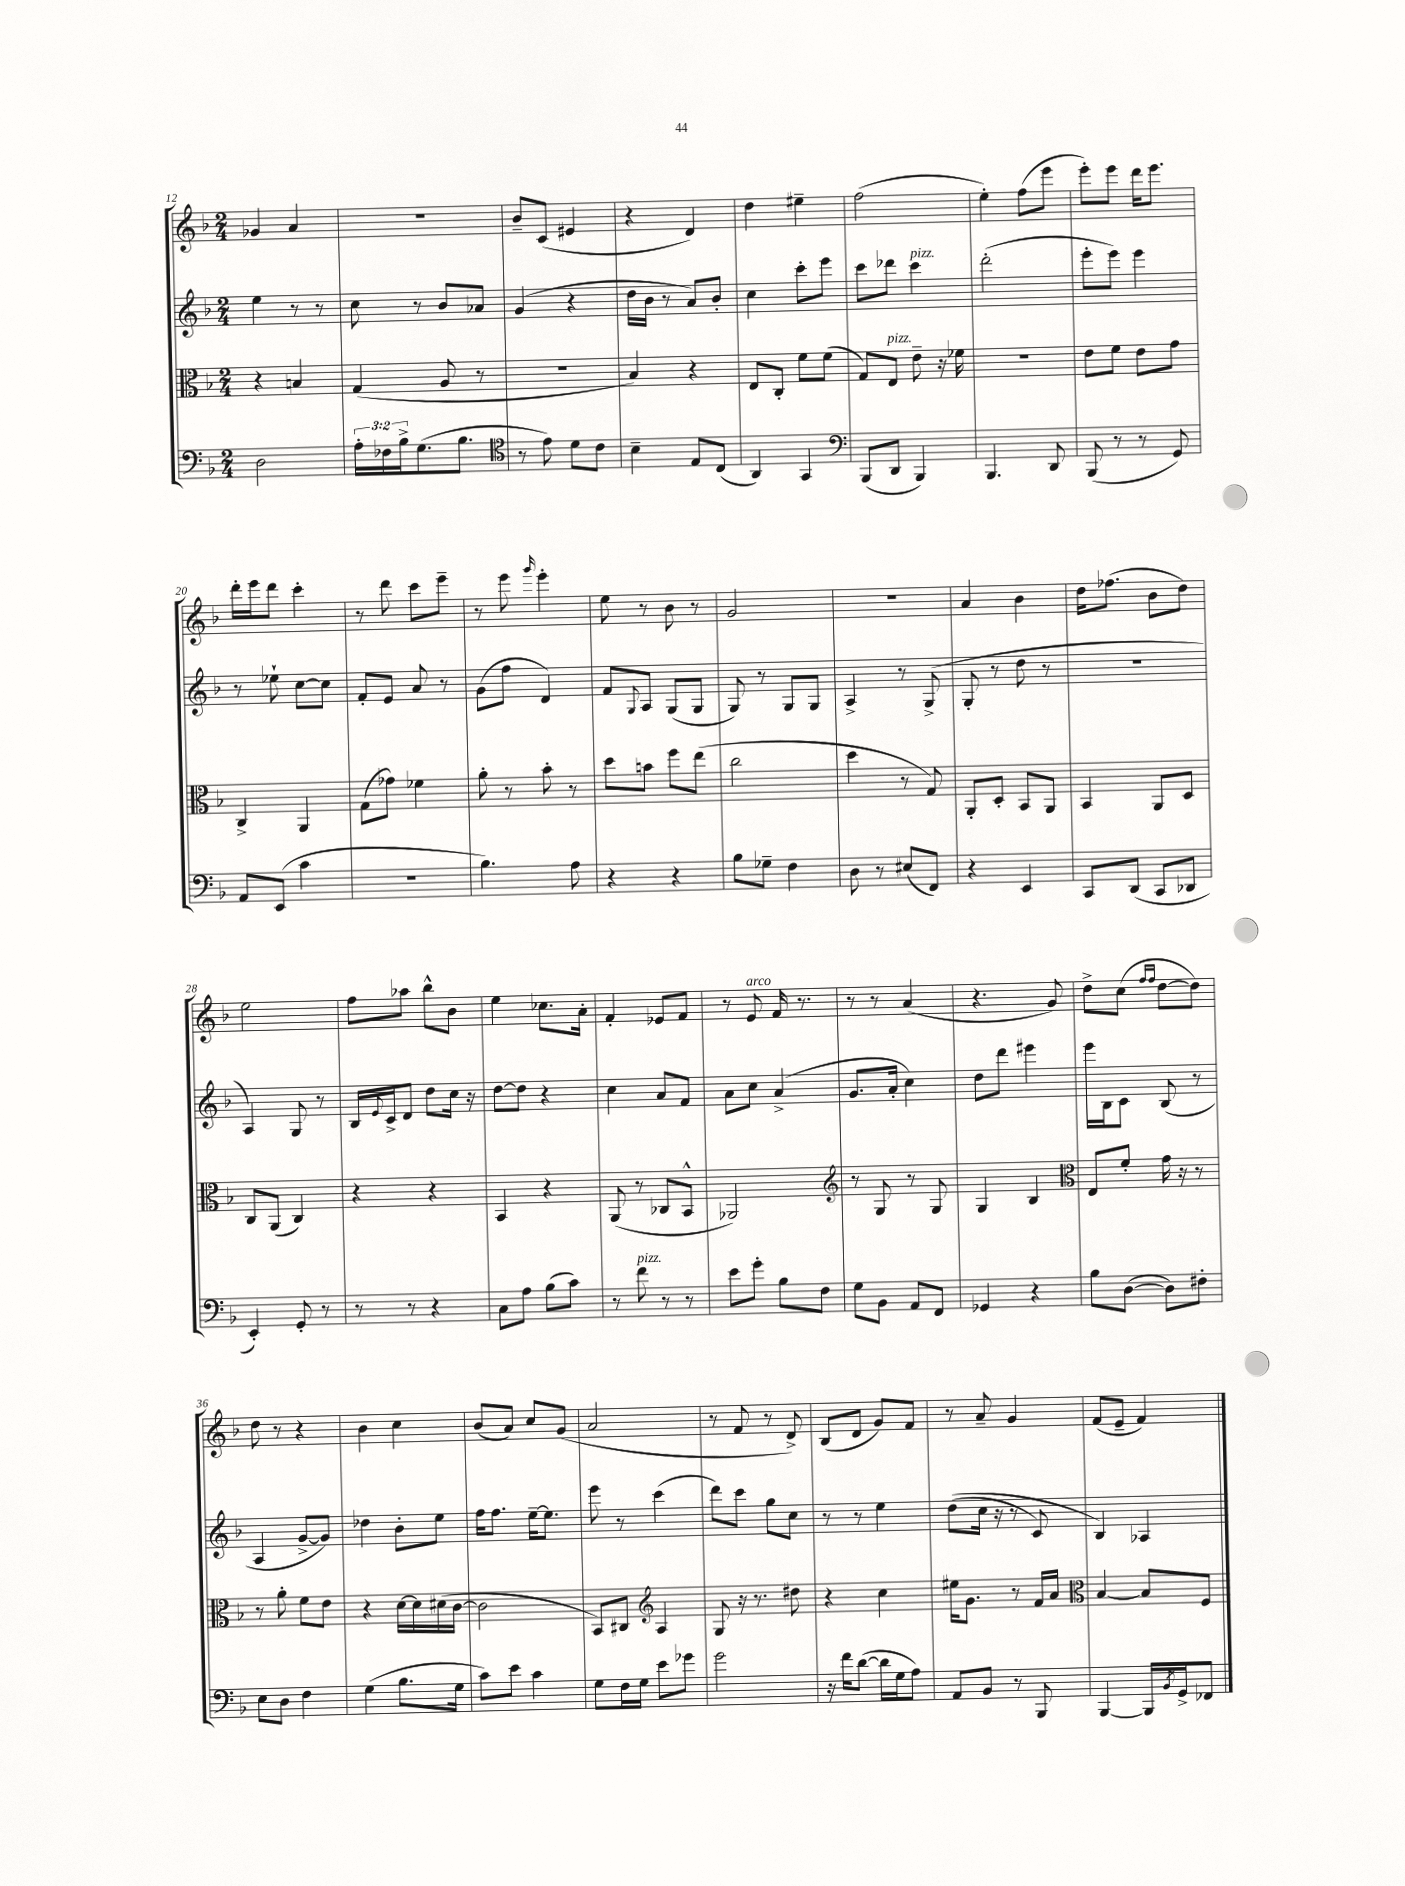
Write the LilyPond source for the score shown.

<<
\new StaffGroup <<
\new Staff = "s0" {
    \clef treble \key f \major \numericTimeSignature \time 2/4
    ges'4 a'4 |
    r2 |
    bes'8-- c'8( eis'4 |
    r4 d'4) |
    d''4 eis''4-- |
    f''2( |
    e''4-.) f''8( e'''8 |
    e'''8-.) e'''8 d'''16 e'''8. |
    d'''16-. e'''16 d'''8 c'''4-. |
    r8 d'''8 c'''8 e'''8-- |
    r8 e'''8 \grace { g'''16 } e'''4-. |
    e''8 r8 bes'8 r8 |
    g'2 |
    r2 |
    a'4 bes'4 |
    d''16 fes''8.( bes'8 d''8) |
    e''2 |
    f''8 aes''8 bes''8-^ bes'8 |
    e''4 ces''8. a'16-. |
    f'4-. ees'8 f'8 |
    r8 e'8^\markup { \italic "arco" } f'16 r8. |
    r8 r8 a'4( |
    r4. g'8) |
    d''8-> c''8( \grace { f''16 f''16 } d''8~ d''8) |
    d''8 r8 r4 |
    bes'4 c''4 |
    bes'8( a'8) c''8 g'8( |
    a'2 |
    r8 f'8 r8 d'8->) |
    bes8( d'8 g'8) f'8 |
    r8 a'8-- g'4 |
    f'8( e'8-- f'4) \bar "|." |
}
\new Staff = "s1" {
    \clef treble \key f \major \numericTimeSignature \time 2/4
    e''4 r8 r8 |
    c''8 r8 bes'8 aes'8 |
    g'4( r4 |
    d''16 bes'16 r8 a'8) bes'8-. |
    c''4 c'''8-. e'''8 |
    c'''8 des'''8 c'''4^\markup { \italic "pizz." } |
    d'''2-.( |
    e'''8-. e'''8) e'''4 |
    r8 ees''8-! c''8~ c''8 |
    f'8-. e'8 a'8 r8 |
    g'8( f''8 d'4) |
    f'8 \appoggiatura { g8 } a8 g8( g8 |
    g8) r8 g8 g8 |
    a4-> r8 g8->( |
    g8-. r8 d''8 r8 |
    r2 |
    a4) g8 r8 |
    bes16 \appoggiatura { e'8 } c'16-> d'8 d''8 c''16 r16 |
    d''8~ d''8 r4 |
    c''4 a'8 f'8 |
    a'8 c''8 a'4->( |
    g'8. a'16-. c''4) |
    d''8 d'''8 eis'''4 |
    e'''16 bes16 c'8 bes8( r8 |
    a4 g'8~-> g'8) |
    des''4 bes'8-. e''8 |
    f''16 f''8. e''16~-- e''8. |
    e'''8 r8 c'''4( |
    d'''8) c'''8 g''8 c''8 |
    r8 r8 e''4 |
    d''8(\( c''16 r16 r8 c'8) |
    bes4\) aes4 \bar "|." |
}
\new Staff = "s2" {
    \clef alto \key f \major \numericTimeSignature \time 2/4
    r4 b4 |
    g4( a8 r8 |
    R2 |
    bes4) r4 |
    e8 c8-. f'8 f'8( |
    g8) e8^\markup { \italic "pizz." } e'8-- r16 fes'16 |
    r2 |
    e'8 f'8 e'8 g'8 |
    c4-> a,4 |
    g8( ges'8) fes'4 |
    a'8-. r8 bes'8-. r8 |
    d''8 b'8 f''8 e''8( |
    c''2 |
    d''4 r8 g8) |
    a,8-. d8-. bes,8 a,8 |
    bes,4 a,8 d8 |
    c8 a,8( c4) |
    r4 r4 |
    bes,4 r4 |
    a,8( r8 ces8 bes,8-^ |
    aes,2) |
    \clef treble r8 g8 r8 g8 |
    g4 bes4 |
    \clef alto e8 f'8-. g'16 r16 r8 |
    r8 a'8-. f'8 e'8 |
    r4 d'16~ d'16 dis'16( c'16~ |
    c'2 |
    bes,8) cis8 \clef treble a4 |
    g8 r16 r8. dis''8 |
    r4 c''4 |
    eis''16 g'8. r8 f'16 a'16 |
    \clef alto bes4~ bes8 f8 \bar "|." |
}
\new Staff = "s3" {
    \clef bass \key f \major \numericTimeSignature \time 2/4 \override Staff.TupletNumber.text = #tuplet-number::calc-fraction-text
    d2 |
    \tuplet 3/2 { a16-. fes16 bes16-> } g8.( bes8. |
    \clef tenor r8 e'8) d'8 c'8 |
    bes4-- e8 c8( |
    a,4) g,4 |
    \clef bass bes,,8( d,8 bes,,4) |
    bes,,4. d,8 |
    bes,,8( r8 r8 g,8) |
    a,8 e,8( c'4 |
    R2 |
    bes4.) a8 |
    r4 r4 |
    bes8 ges8-- f4 |
    d8 r8 eis8( f,8) |
    r4 e,4 |
    c,8 d,8( c,8 des,8 |
    e,4-.) g,8-. r8 |
    r8 r8 r4 |
    c8 a8 bes8( c'8) |
    r8 f'8^\markup { \italic "pizz." } r8 r8 |
    e'8 g'8-. bes8 f8 |
    g8 bes,8 a,8 f,8 |
    ges,4 r4 |
    bes8 d8~( d8) fis8-. |
    e8 d8 f4 |
    g4( bes8. g16 |
    c'8) e'8 c'4 |
    g8 f16 g16 e'8 ges'8 |
    g'2 |
    r16 f'16 d'8~( d'16 g16 a8) |
    a,8 bes,8 r8 bes,,8 |
    bes,,4~ bes,,16 \acciaccatura { bes,8 } g,16-> fes,8 \bar "|." |
}
>>
>>
\layout { \context { \Score currentBarNumber = #12 } }
